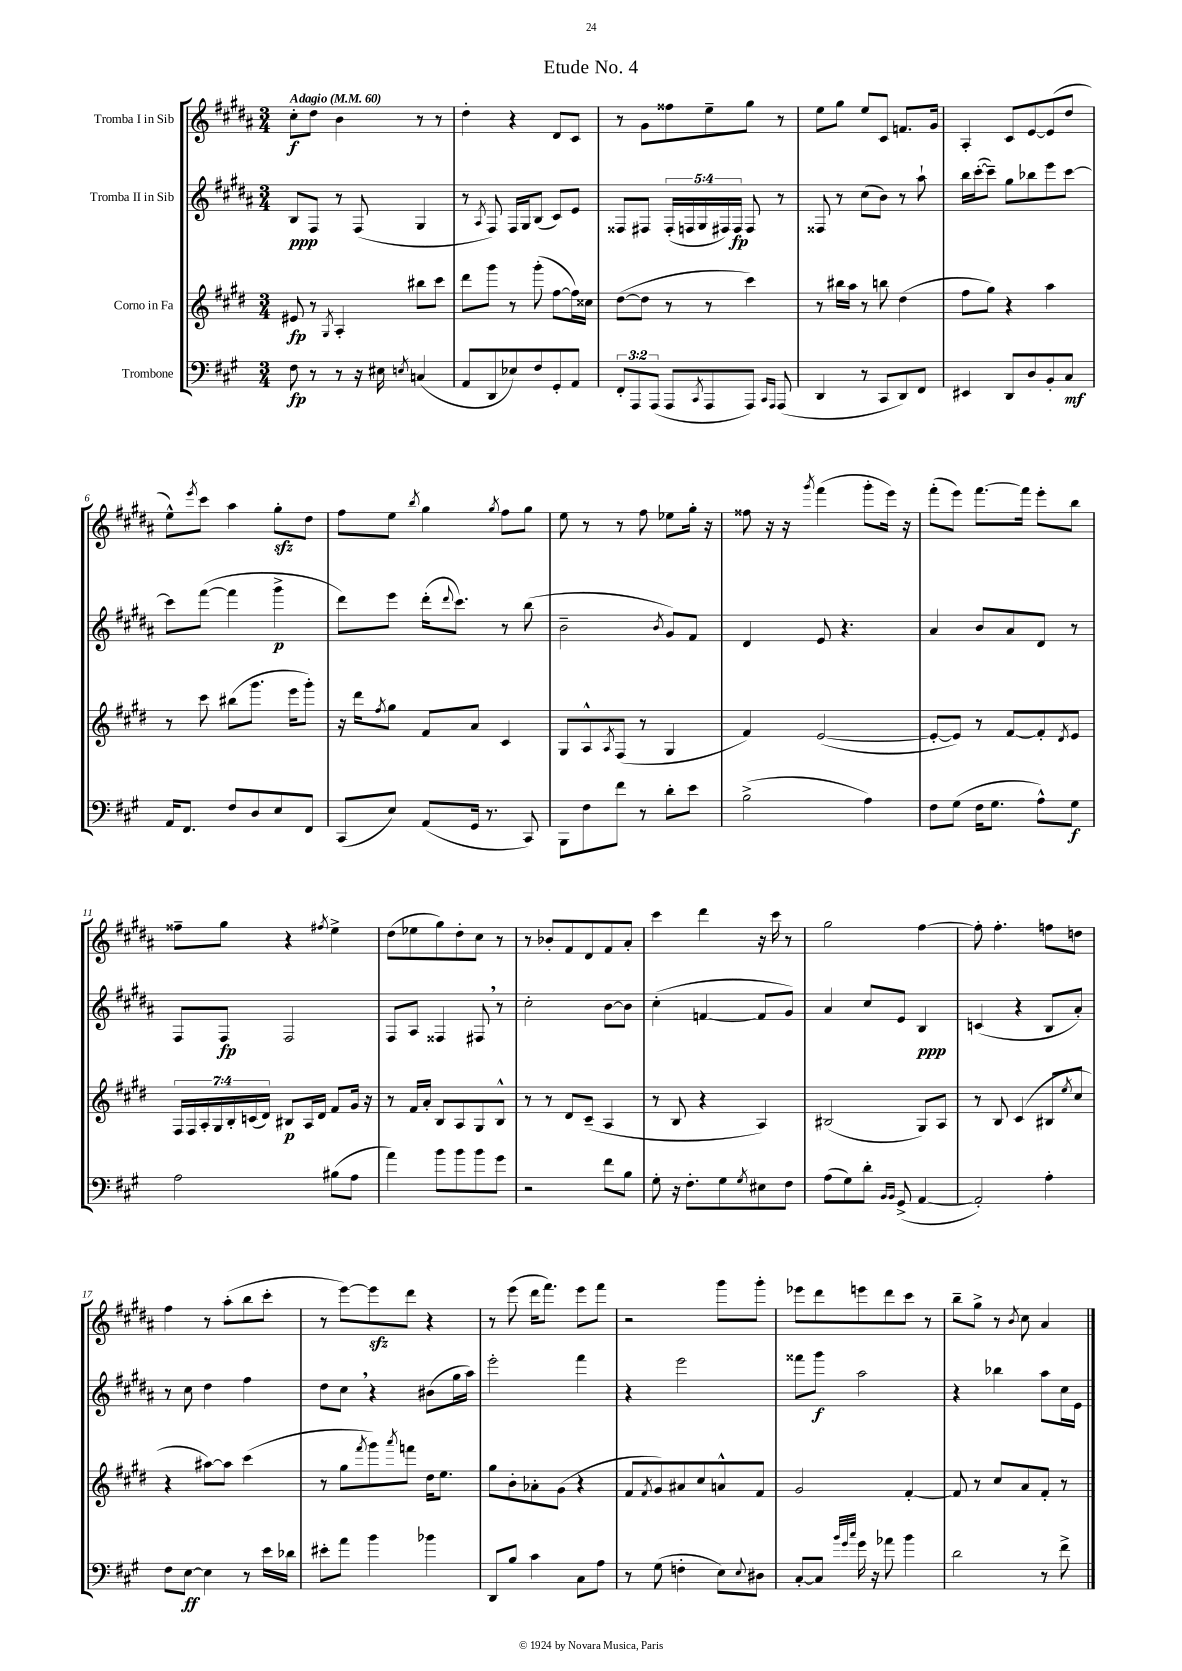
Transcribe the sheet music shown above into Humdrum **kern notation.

**kern	**kern	**kern	**kern
*staff4	*staff3	*staff2	*staff1
*clefF4	*clefG2	*clefG2	*clefG2
*k[f#c#g#]	*k[f#c#g#d#]	*k[f#c#g#d#a#]	*k[f#c#g#d#a#]
*M3/4	*M3/4	*M3/4	*M3/4
*MM60	*MM60	*MM60	*MM60
8F#	8e#	8B	8cc#'
8r	8r	8F#	8dd#
.	8qG#	.	.
8r	4A'	8r	4b
16r	.	(8F#	.
16E#	.	.	.
8qE	.	.	.
(4C	8bb#	4G#	8r
.	8ccc#	.	8r
=	=	=	=
8AA	8ddd#	8r	4dd#'
.	.	8qA#	.
8DD	8ggg#	8F#)	.
8E-)	8r	16F#	4r
.	.	16G#	.
8F#	(8ggg#'	(8B	.
8GG#'	[8ff#	8c#)	8d#
8AA	16ff#])	8e	8c#
.	16cc##	.	.
=	=	=	=
12FF#'	([8dd#	8F##	8r
12AAA	.	.	.
.	8dd#]	8F#	8g#
(12AAA	.	.	.
8AAA	8r	(20F#'	8ff##
.	.	20F	.
.	.	20G#	.
8qCC#	.	.	.
8AAA	8r	.	8ee~
.	.	20F#)	.
.	.	20F#	.
8AAA)	4ccc#)	8F#	8gg#
16qqCC#	.	.	.
16qqAAA	.	.	.
(8AAA	.	8r	8r
=	=	=	=
4DD	8r	8F##	8ee
.	16bb#	8r	8gg#
.	16aa	.	.
8r	8r	(8cc#	8ee
8CC#	8bb	8b)	8c#
8DD)	(4dd#	8r	8.f
8FF#	.	8aa#`	.
.	.	.	16g#
=	=	=	=
4EE#	8ff#	16bb	4A#'
.	.	([16ccc#'	.
.	8gg#)	8ccc#~])	.
8DD	4r	8gg#	8c#
8D	.	8bb-	[8e
8BB'	4aa	8eee	(8e]
8C#	.	[8ccc#	8dd#
=	=	=	=
16AA	8r	8ccc#]	8ee^^)
8.FF#	.	.	.
.	.	.	8qeee
.	8ccc#	([8fff#	8ccc#
8F#	(8bb#	4fff#]	4aa#
8D	8.ggg#	.	.
8E	.	4ggg#^	8gg#'
.	16eee	.	.
8FF#	8ggg#')	.	8dd#
=	=	=	=
(8CC#	16r	8ddd#)	8ff#
.	16ddd#	.	.
.	8qff#	.	.
8E)	8gg#	8eee	8ee
.	.	.	8qbb
(8AA	8f#	(16ddd#'	4gg#
.	.	8qqddd#	.
.	.	8.ccc#)	.
16GG#	8a	.	.
8.r	.	.	.
.	.	.	8qgg#
.	4c#	8r	8ff#
8CC#)	.	(8bb	8gg#
=	=	=	=
8BBB	8G#	2b~	8ee
8F#	8A^^	.	8r
.	8qA	.	.
8f#	(8F#	.	8r
8r	8r	.	8ff#
.	.	8qb	.
8d'	4G#	8g#)	8ee-
8e	.	8f#	16gg#'
.	.	.	16r
=	=	=	=
(2B^	4f#)	4d#	8ff##
.	.	.	16r
.	.	.	16r
.	.	.	8qggg#
.	([2e	8e	(4fff#
.	.	4.r	.
4A)	.	.	8ggg#'
.	.	.	16eee)
.	.	.	16r
=	=	=	=
8F#	8e'_	4a#	(8fff#'
(8G#	8e])	.	8eee)
16F#	8r	8b	[8.fff#
8.G#	.	.	.
.	[8f#	8a#	.
.	.	.	16fff#]
8A^^)	8f#']	8d#	8eee'
.	8qd#	.	.
8G#	8e	8r	8bb
=	=	=	=
2A	28F#	8F#	8ff##~
.	28F#	.	.
.	28A'	.	.
.	28G#	.	.
.	.	8F#	8gg#
.	28B'	.	.
.	(28c	.	.
.	28d#)	.	.
.	8B#	2F#	4r
.	16A	.	.
.	16d#	.	.
.	.	.	8qff#
(8B#	8f#	.	4ee^
8A	16g#	.	.
.	16r	.	.
=	=	=	=
4a)	8r	8F#	(8dd#
.	16f#	8A#	8ee-
.	16a'	.	.
8b	8B	4F##	8gg#)
8b	8A	.	8dd#'
8b	8G#	8F#	8cc#
8g#	8B^^	8r	8r
=	=	=	=
2r	8r	2cc#'	8r
.	8r	.	8b-'
.	8d#	.	8f#
.	(8c#~	.	8d#
8f#	4A	[8b	8f#
8B	.	8b]	8a#'
=	=	=	=
8G#'	8r	(4cc#'	4ccc#
16r	8B	.	.
8.F#'	.	.	.
.	4r	[4f	4ddd#
8G#	.	.	.
8qG#	.	.	.
8E#	4A)	8f]	16r
.	.	.	16ccc#
8F#	.	8g#)	8r
=	=	=	=
(8A	(2B#	4a#	2gg#
8G#)	.	.	.
8d'	.	8cc#	.
16qqBB	.	.	.
16qqBB	.	.	.
(8GG#^	.	8e	.
[4AA	8G#)	4B	[4ff#
.	8A	.	.
=	=	=	=
2AA'])	8r	(4c	8ff#']
.	8B	.	4.ff#'
.	(4c#	4r	.
4A'	8B#	8B	8ff
.	8qee	.	.
.	8cc#	8a#')	8dd
=	=	=	=
8F#	4r	8r	4ff#
[8E	.	8cc#	.
4E]	[8aa#)	4dd#	8r
.	8aa#]	.	(8aa#'
8r	(4ccc#	4ff#	8bb
16e	.	.	8ccc#'
16d-	.	.	.
=	=	=	=
8e#'	8r	8dd#	8r
8a	8gg#	8cc#	[8eee)
.	8qfff#	.	.
4b	8ggg#)	4r	8eee]
.	8qaaa	.	.
.	8fff	.	8ddd#
4b-	16dd#	(8b#	4r
.	8.ee	.	.
.	.	16gg#	.
.	.	16aa#)	.
=	=	=	=
8DD	8gg#	2eee'	8r
8B	8b'	.	(8eee
4c#	8a-'	.	16ddd#
.	.	.	8.fff#)
.	(8g#	.	.
8C#	4r	4fff#	8eee
8A	.	.	8fff#
=	=	=	=
8r	8f#	4r	2r
.	8qf#	.	.
(8G#	8g#)	.	.
4F'	8a#	2eee	.
.	8cc#	.	.
8E)	8a^^	.	8ggg#
8qqE	.	.	.
8D#	8f#	.	8ggg#'
=	=	=	=
[8C#'	2g#	8fff##	8eee-
8C#]	.	8ggg#	8ddd#
32qqb	.	.	.
32qqg#	.	.	.
32qqcc#	.	.	.
16g#	.	2aa#	8eee
16r	.	.	.
8a-	.	.	8ddd#
4b	[4f#'	.	8ccc#
.	.	.	8r
=	=	=	=
2d	8f#]	4r	8bb~
.	8r	.	8gg#^
.	8cc#	4bb-	8r
.	.	.	8qb
.	8a	.	8cc#
8r	8f#'	8aa#	4a#
8f#^	8r	16cc#	.
.	.	16e	.
==	==	==	==
*-	*-	*-	*-
